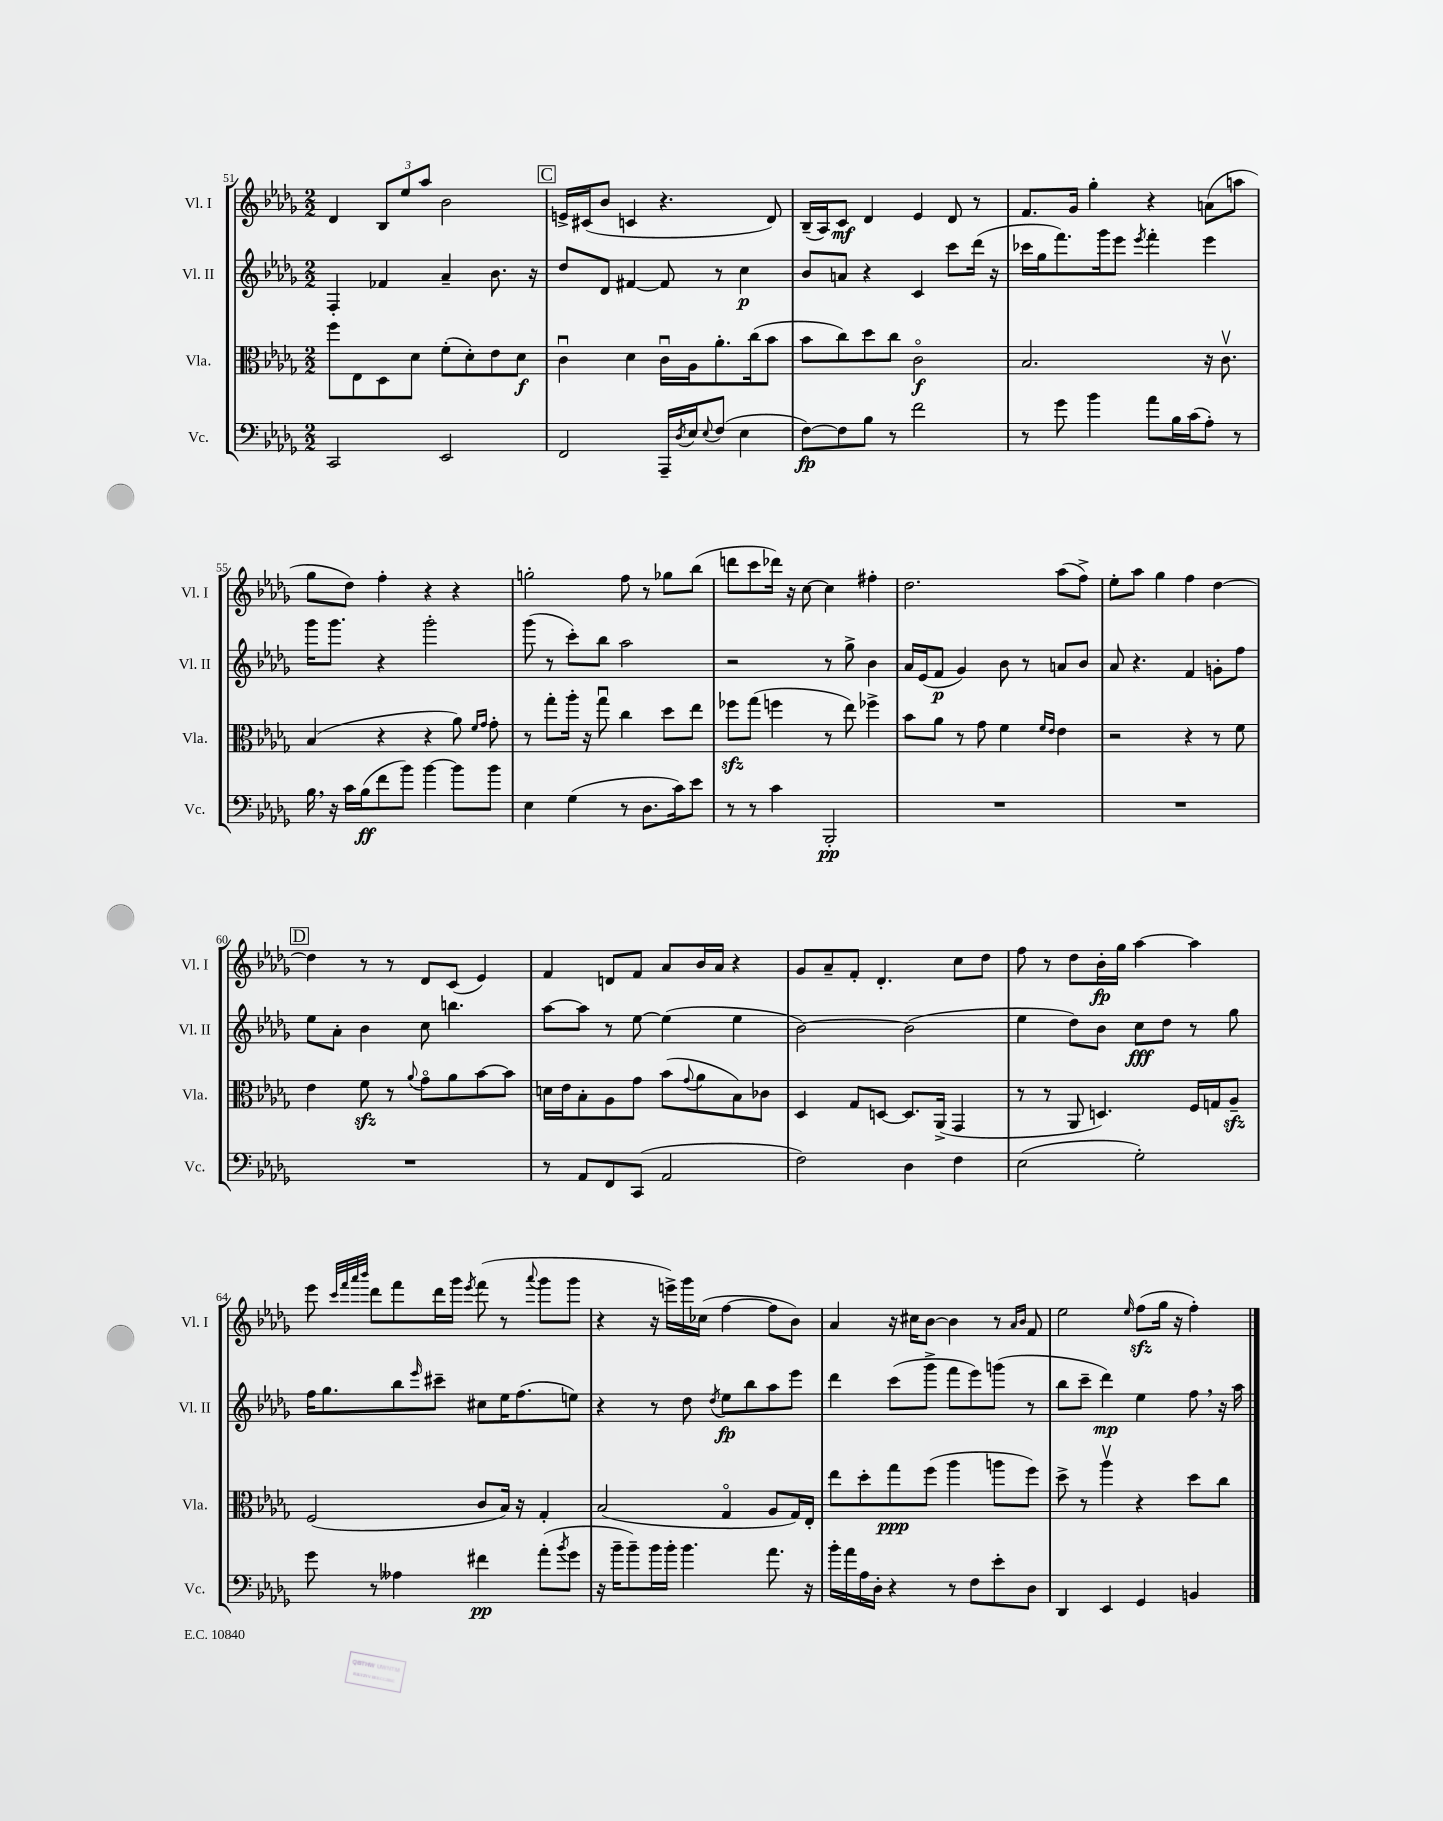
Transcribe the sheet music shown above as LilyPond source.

<<
\new StaffGroup <<
\new Staff = "s0" \with { instrumentName = "Vl. I" shortInstrumentName = "Vl. I" } {
    \clef treble \key des \major \numericTimeSignature \time 2/2
    des'4 \tuplet 3/2 { bes8 ees''8 aes''8 } bes'2 |
    \mark \markup { \box "C" } e'16-> cis'16( bes'8 c'4 r4. des'8) |
    bes16--( aes16) c'8\mf des'4 ees'4 des'8 r8 |
    f'8. ges'16 ges''4-. r4 a'8( a''8 |
    ges''8 des''8) f''4-. r4 r4 |
    g''2-. f''8 r8 ges''8 bes''8( |
    d'''8 c'''8 des'''16) r16 c''8~ c''4 fis''4-. |
    des''2. aes''8( f''8->) |
    ees''8-. aes''8 ges''4 f''4 des''4~ |
    \mark \markup { \box "D" } des''4 r8 r8 des'8 c'8( ees'4) |
    f'4 d'8 f'8 aes'8 bes'16 aes'16 r4 |
    ges'8 aes'8-- f'8-. des'4.-. c''8 des''8 |
    f''8 r8 des''8 bes'16-.\fp ges''16 aes''4~ aes''4 |
    ees'''8 \grace { c'''32 f'''32 aes'''32 bes'''32 } des'''8 f'''8 des'''16 ges'''16 \acciaccatura { ees'''8 } f'''8( r8 \appoggiatura { aes'''8 } ges'''8 ges'''8 |
    r4 r16 e'''16->) ges'''16 ces''16( f''4~ f''8 bes'8) |
    aes'4 r16 cis''16 bes'8~ bes'4 r8 \grace { aes'16 bes'16 } f'8 |
    ees''2 \grace { ees''16 } f''8\sfz( ges''16 r16 f''4-.) \bar "|." |
}
\new Staff = "s1" \with { instrumentName = "Vl. II" shortInstrumentName = "Vl. II" } {
    \clef treble \key des \major \numericTimeSignature \time 2/2
    f4-. fes'4 aes'4-- bes'8. r16 |
    \mark \markup { \box "C" } des''8 des'8 fis'4~ fis'8 r8 c''4\p |
    bes'8 a'8 r4 c'4 c'''8 des'''16( r16 |
    ces'''16 ges''16 f'''8.) ges'''16 ees'''8 \acciaccatura { ees'''8 } f'''4-. ees'''4 |
    ges'''16 ges'''8. r4 ges'''2-. |
    ges'''8( r8 c'''8-.) bes''8 aes''2 |
    r2 r8 ges''8-> bes'4 |
    aes'16 ees'16( f'8\p ges'4) bes'8 r8 a'8 bes'8 |
    aes'8 r4. f'4 g'8-. f''8 |
    \mark \markup { \box "D" } ees''8 aes'8-. bes'4 c''8 b''4. |
    aes''8~ aes''8 r8 ees''8~ ees''4( ees''4 |
    bes'2~) bes'2( |
    ees''4 des''8) bes'8 c''8\fff des''8 r8 ges''8 |
    f''16 ges''8. bes''8 \grace { ees'''16 } cis'''8-- cis''8 ees''16 f''8.( e''8) |
    r4 r8 des''8 \acciaccatura { des''8 } ees''8\fp bes''8 aes''8 ees'''8 |
    des'''4 c'''8( ges'''8-> f'''8 ees'''8) g'''8( r8 |
    bes''8 c'''8-- des'''4\mp) ees''4 f''8 \breathe r16 aes''16 \bar "|." |
}
\new Staff = "s2" \with { instrumentName = "Vla." shortInstrumentName = "Vla." } {
    \clef alto \key des \major \numericTimeSignature \time 2/2
    f''8 ees8 des8 des'8 f'8-.( des'8-.) ees'8 des'8\f |
    \mark \markup { \box "C" } c'4\downbow des'4 c'16\downbow aes16 aes'8.-. c''16( bes'8 |
    bes'8 c''8) des''8 c''8 c'2\flageolet\f |
    bes2. r16 c'8.\upbow |
    bes4( r4 r4 aes'8) \grace { f'16 ges'16 } ges'8-. |
    r8 ges''8-. aes''16-. r16 ges''8\downbow c''4 des''8 ees''8 |
    fes''8\sfz ges''8( f''4 r8 ees''8) fes''4-> |
    bes'8 aes'8 r8 ges'8 f'4 \grace { f'16 ees'16 } ees'4 |
    r2 r4 r8 f'8 |
    \mark \markup { \box "D" } ees'4 f'8\sfz r8 \appoggiatura { aes'8 } ges'8\flageolet aes'8 bes'8~ bes'8 |
    d'16 ees'16 bes8-. aes8 ges'8 bes'8( \appoggiatura { ges'8 } aes'8 bes8) ces'8 |
    des4 ges8 d8~ d8. aes,16->( ges,4 |
    r8 r8 aes,8 d4.) f16 g16 aes8--\sfz |
    f2( c'8 bes16) r16 ges4-. |
    bes2( ges4\flageolet aes8 ges16) ees16-. |
    ees''8 des''8-. ges''8\ppp f''8( aes''4 a''8 f''8) |
    des''8-> r8 aes''4\upbow r4 des''8 c''8 \bar "|." |
}
\new Staff = "s3" \with { instrumentName = "Vc." shortInstrumentName = "Vc." } {
    \clef bass \key des \major \numericTimeSignature \time 2/2
    c,2 ees,2 |
    \mark \markup { \box "C" } f,2 aes,,16-- \acciaccatura { des8 } ees16 \appoggiatura { ees8 } f8( ees4 |
    f8~\fp) f8 bes8 r8 f'2 |
    r8 ges'8 bes'4 aes'8 bes16 c'16( aes8-.) r8 |
    bes16 \breathe r16 c'16 bes16\ff( f'8 bes'8) bes'4~ bes'8 bes'8 |
    ees4 ges4( r8 des8. c'16) ees'8 |
    r8 r8 c'4 bes,,2-.\pp |
    R1 |
    R1 |
    \mark \markup { \box "D" } R1 |
    r8 aes,8 f,8 c,8( aes,2 |
    f2) des4 f4 |
    ees2( ges2-.) |
    ges'8 r8 aeses4 fis'4\pp aes'8-.( \acciaccatura { bes'8 } ges'8 |
    r16 bes'16-- bes'8--) bes'16 bes'16-. bes'4. aes'8. r16 |
    bes'16-. aes'16 aes16 des16-. r4 r8 f8 ees'8-. des8 |
    des,4 ees,4 ges,4 b,4 \bar "|." |
}
>>
>>
\layout { \context { \Score currentBarNumber = #51 } }
